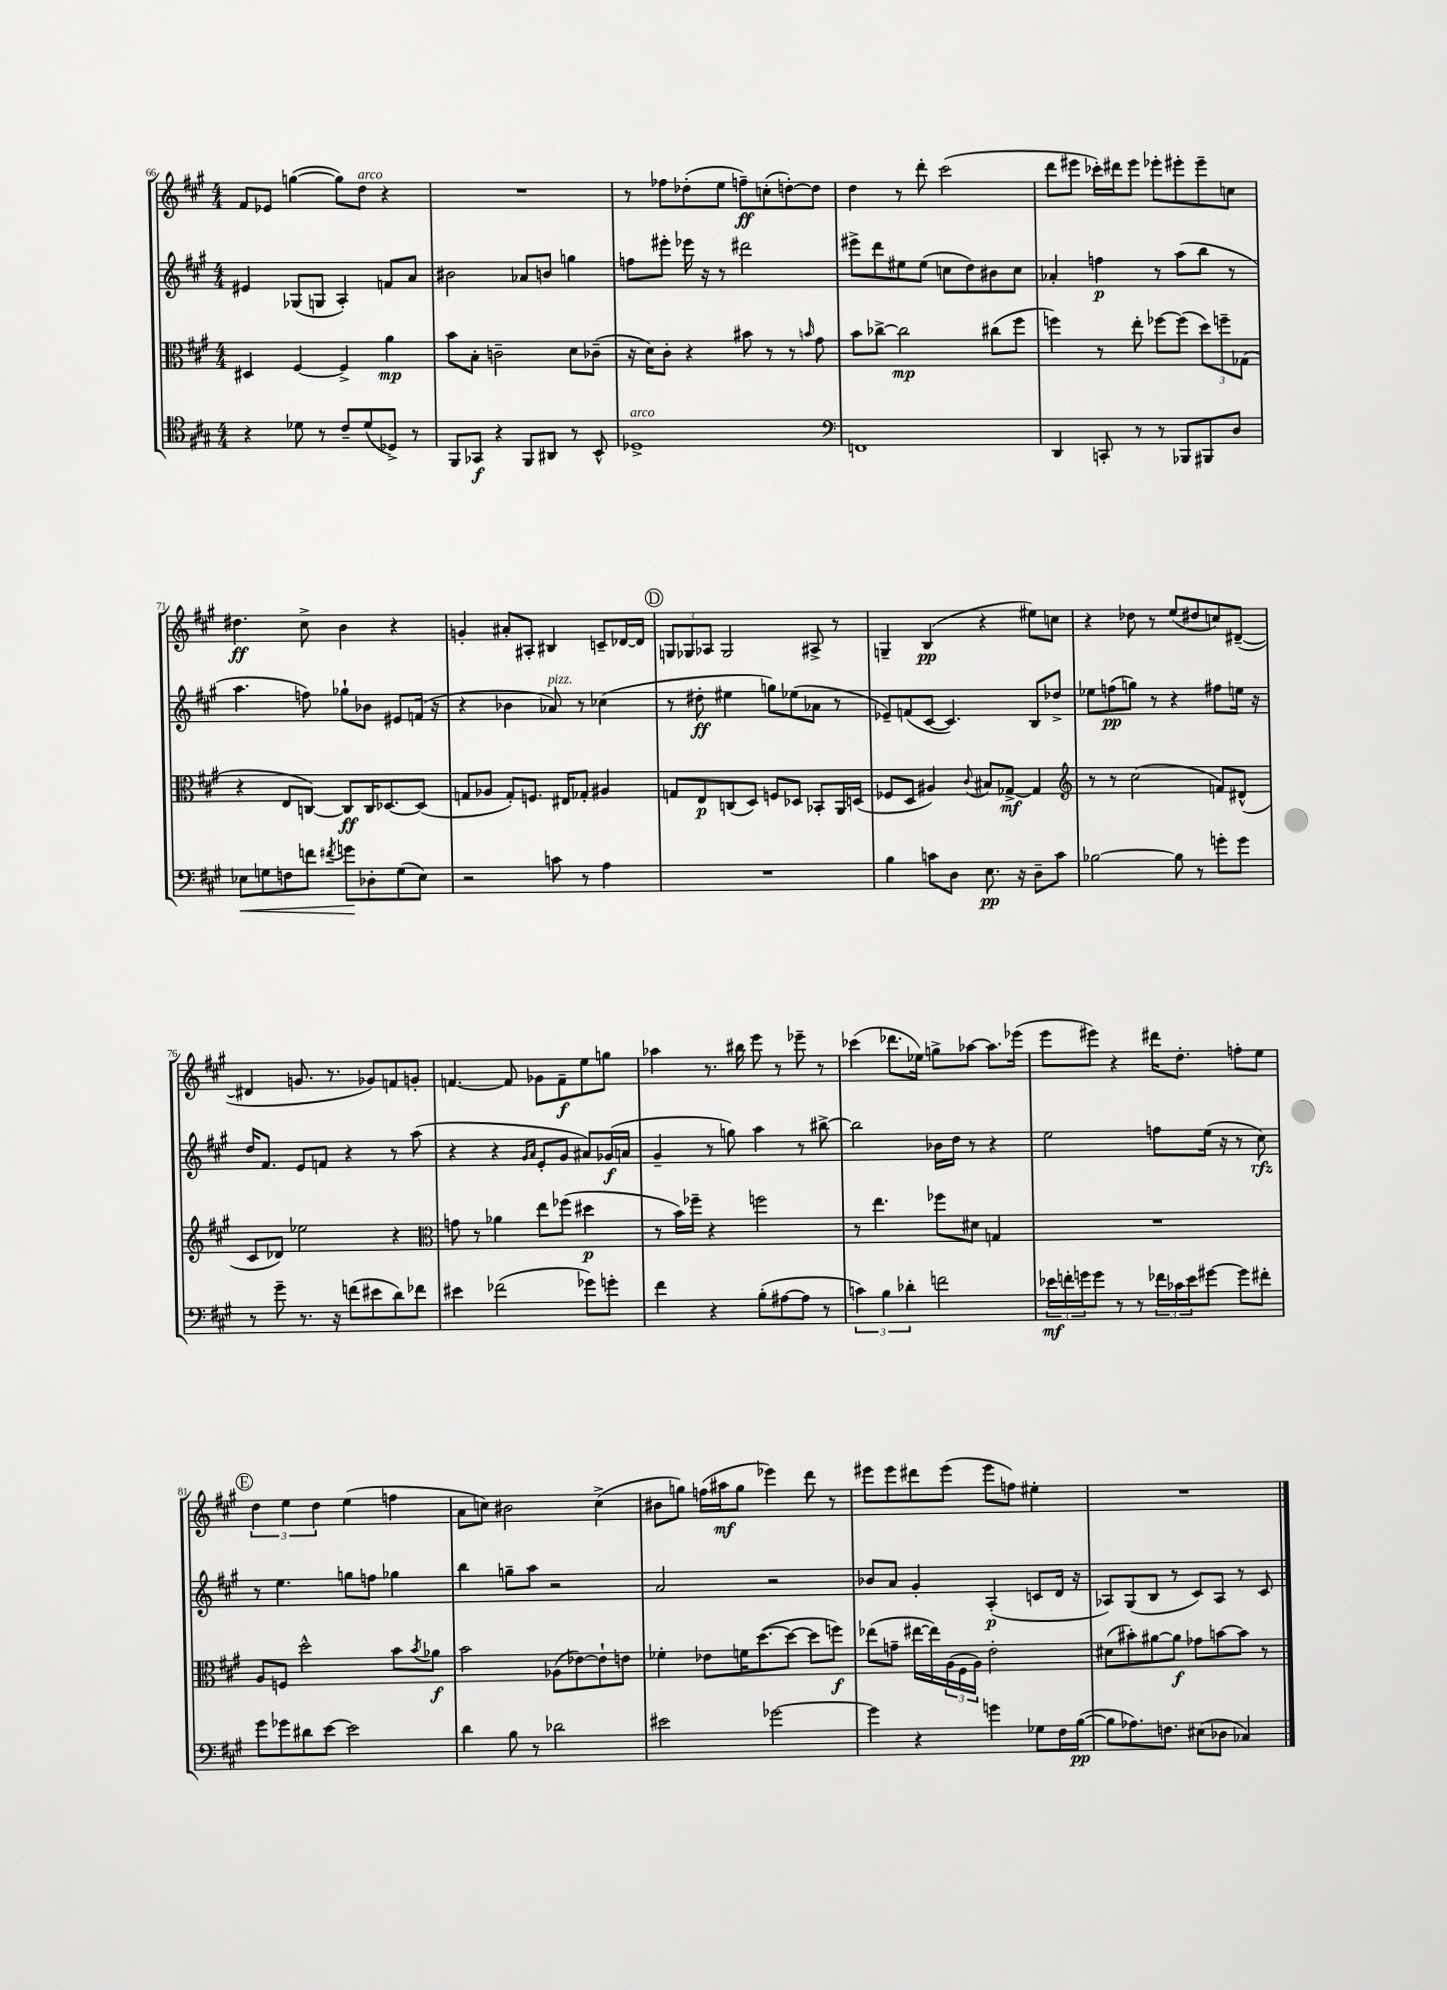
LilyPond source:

<<
\new StaffGroup <<
\new Staff = "s0" {
    \clef treble \key a \major \numericTimeSignature \time 4/4
    fis'8 ees'8 g''4~( g''8) d''8^\markup { \italic "arco" } r4 |
    R1 |
    r8 fes''8 des''8-.( e''8 f''8--\ff) c''8-.( d''8~-.) d''8 |
    d''4 r8 d'''8-. cis'''2( |
    d'''8 eis'''8 ces'''16-.) dis'''16 eis'''8 ees'''8-. eis'''8-. eis'''8-- c''8 |
    dis''4.\ff cis''8-> b'4 r4 |
    g'4-. ais'8-. ais8-. bis4 c'8-- des'16~ des'16 |
    \mark \markup { \circle "D" } \tuplet 3/2 { g8 ges8 aes8 } ges2 ais8-> r8 |
    g4-- b4\pp( r4 eis''8) c''8 |
    r4 des''8 r8 e''8( dis''8 c''8) dis'8~--( |
    dis'4 g'8. r8. ges'8) f'8 g'8-. |
    f'4.~ f'8 ges'8 f'8--\f e''8 g''8 |
    aes''4 r8. bis''16 e'''8 r8 ees'''8-- r8 |
    ces'''4( des'''8. ees''16) g''8-> aes''8~ aes''8. ees'''16( |
    e'''8 eis'''8) r4 dis'''16 d''8.-. f''8-. e''8 |
    \mark \markup { \circle "E" } \tuplet 3/2 { d''4 e''4 d''4 } e''4( f''4 |
    a'8 c''8) bis'2 c''4->( |
    bis'8 g''8) f''16( ais''16\mf g''8 ees'''4) d'''8 r8 |
    eis'''8 eis'''8 dis'''8 eis'''8( eis'''8 f''8) eis''4-. |
    R1 \bar "|." |
}
\new Staff = "s1" {
    \clef treble \key a \major \numericTimeSignature \time 4/4
    eis'4 ges8( g8 a4-.) f'8 a'8 |
    bis'2 aes'8 b'8 g''4 |
    f''8 eis'''8-. ees'''16 r16 r8 dis'''2 |
    eis'''8-> d'''8 eis''8 eis''8( c''8 d''8) bis'8 c''8 |
    aes'4-. f''4\p r8 a''8( b''8 r8 |
    a''4. f''8) ges''8-! bes'8 eis'8 f'16( r16 |
    r4 bes'4 aes'8^\markup { \italic "pizz." }) r8 ces''4( |
    \mark \markup { \circle "D" } r8 dis''8-.\ff eis''4 g''8) ees''8( aes'8 r8 |
    ees'8--) f'8( cis'8~ cis'4.) b8 des''8-> |
    ees''8 f''8\pp( g''8) r8 r4 fis''8 e''16 r16 |
    d''16 fis'8. e'8 f'8 r4 r8 a''8( |
    r4 r4 \grace { gis'16 a'16 } e'8-. gis'8 ais'8) ges'16\f( a'16 |
    gis'4-- r8 g''8) a''4 r8 bis''8~-> |
    bis''2 bes'16 d''16 r8 r4 |
    e''2 f''8 e''16( r16 r8 cis''8\rfz) |
    \mark \markup { \circle "E" } r8 e''4. g''8 f''8 ges''4 |
    b''4 g''8-- a''8 r2 |
    a'2 r2 |
    bes'8 a'8 gis'4-. a4-.\p( c'8 d'16 r16 |
    aes8) gis8( b8 r8 cis'8) aes8 r8 cis'8 \bar "|." |
}
\new Staff = "s2" {
    \clef alto \key a \major \numericTimeSignature \time 4/4
    dis4 fis4~ fis4-> a'4\mp |
    b'8 b8-. c'2-- d'8 ces'8--( |
    r16 d'16) cis'8-. r4 bis'8 r8 r8 \grace { b'16 } gis'8 |
    b'8 ces''8~-> ces''2\mp cis''8( fis''8 |
    f''4) r8 e''8-. fes''8~ fes''8( \tuplet 3/2 { d''8) f''8-- ges8( } |
    r4 e8 c8~) c8\ff c16 des8.~ des8( |
    g8 aes8 g8-.) f8. eis16 ges8-. ais4 |
    \mark \markup { \circle "D" } g8 e8\p c8( d8) f8 des8 bes,8-. a,16 d16( |
    fes8 d8 ais4) \appoggiatura { cis'8 } bis8 ges8~->\mf ges4 |
    \clef treble r8 r8 cis''2( f'8) dis'8-^( |
    cis'8 des'8) ees''2 r4 |
    \clef alto g'8 r8 aes'4 e''8 fes''8( dis''4\p |
    r8 b'16) fes''16-- r4 f''2 |
    r8 e''4. fes''8 dis'8 g4 |
    R1 |
    \mark \markup { \circle "E" } a8 f8 d''2-^ b'8 \acciaccatura { b'8 } aes'8\f |
    b'2 aes8( ees'8~) ees'8-! e'8 |
    fes'4-. ees'8 f'16 d''8.~( d''8~ d''8 f''8\f) |
    ees''8( g'8-- eis''16~ eis''16) \tuplet 3/2 { a16( fis16 a16) } e'2-. |
    dis'8( bis'8-.) ais'8~ ais'8\f ges'8 b'8~ b'8 r8 \bar "|." |
}
\new Staff = "s3" {
    \clef tenor \key a \major \numericTimeSignature \time 4/4
    r4 des'8 r8 cis'8-- des'8( des8->) r8 |
    fis,8 ges,8\f r4 fis,8 ais,8 r8 b,8-^ |
    des1->^\markup { \italic "arco" } |
    \clef bass f,1 |
    d,4 c,8-. r8 r8 bes,,8 bis,,8 d8 |
    ees8\< g8 f8 f'8 \acciaccatura { fis'8 } g'8\! des8-. g8( ees8) |
    r2 c'8 r8 a4 |
    \mark \markup { \circle "D" } R1 |
    b4 c'8 d8 e8.\pp r16 d8-- c'8 |
    bes2~ bes8 r8 g'8-. g'8 |
    r8 gis'8-- r8. r16 f'8( eis'8 d'8) fes'8 |
    eis'4 fes'2( ges'8) g'8-. |
    fis'4 r4 b8-.( ais8~ ais8 r8 |
    \tuplet 3/2 { c'4) b4 des'4-. } f'2 |
    \tuplet 3/2 { ees'16\mf f'16-. g'16 } g'8 r8 r8 \tuplet 3/2 { fes'16 ces'16 ees'16 } gis'8~ gis'8 fis'8-. |
    \mark \markup { \circle "E" } gis'8 ges'8 dis'8 e'8~ e'2 |
    d'4 b8 r8 des'2 |
    eis'2 ges'2~ |
    ges'4 r4 g'4 ges8 fis16 b16~\pp( |
    b8 aes8.) f8. eis8( des8 ces4) \bar "|." |
}
>>
>>
\layout { \context { \Score currentBarNumber = #66 } }
